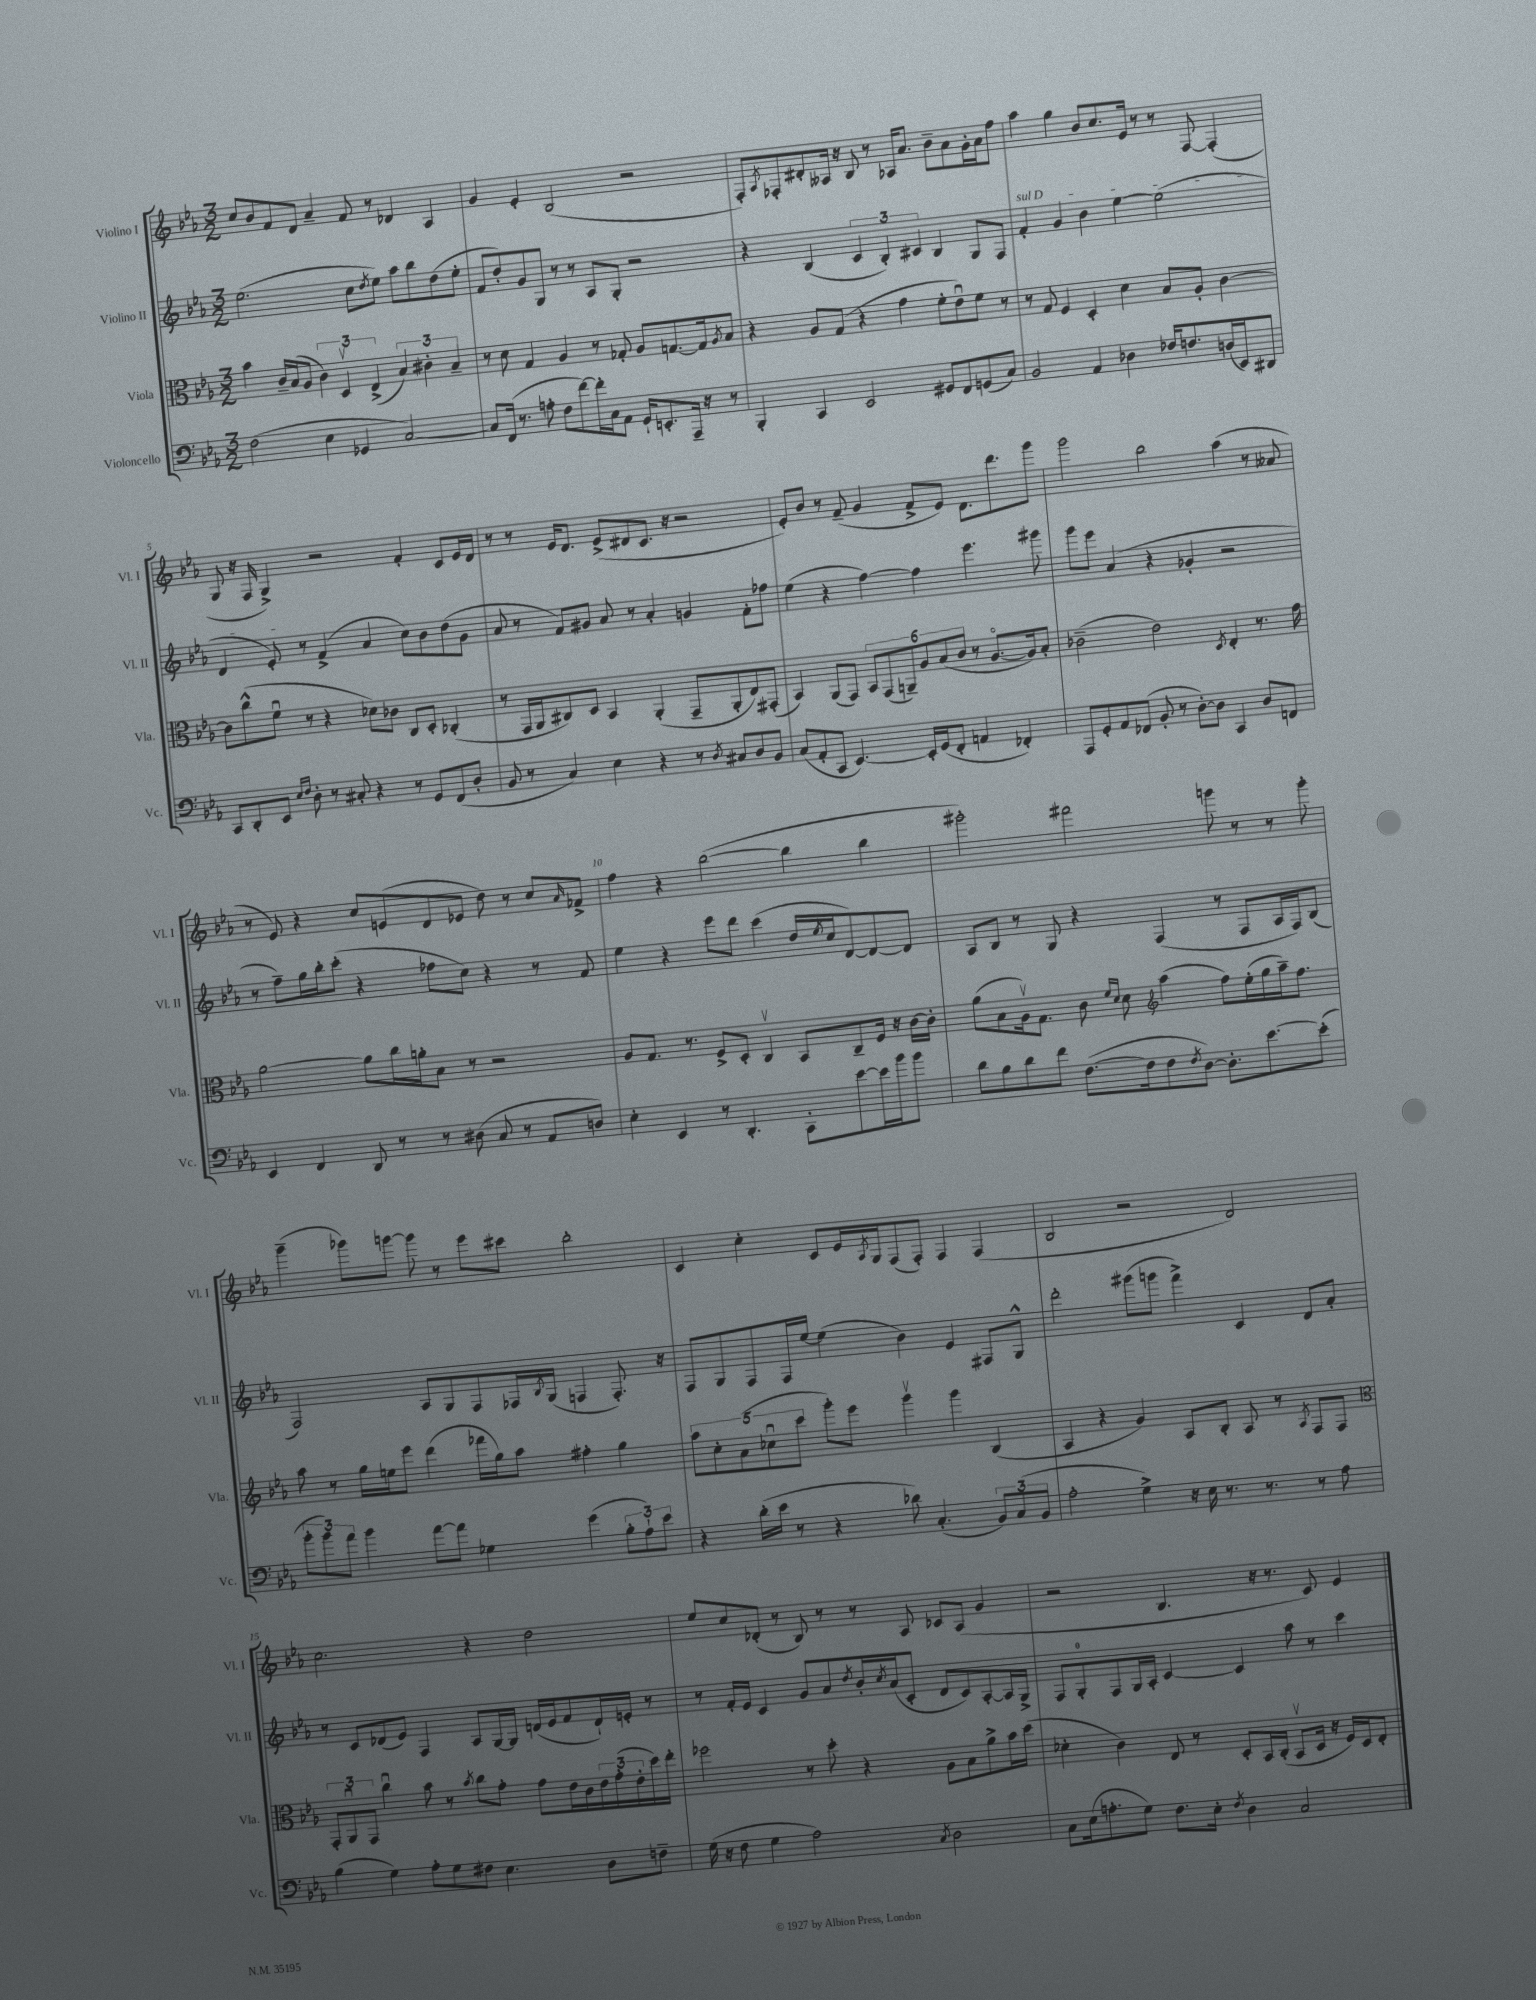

**kern	**kern	**kern	**kern
*part4	*part3	*part2	*part1
*staff4	*staff3	*staff2	*staff1
*I"Violoncello	*I"Viola	*I"Violino II	*I"Violino I
*I'Vc.	*I'Vla.	*I'Vl. II	*I'Vl. I
*clefF4	*clefC3	*clefG2	*clefG2
*k[b-e-a-]	*k[b-e-a-]	*k[b-e-a-]	*k[b-e-a-]
*M3/2	*M3/2	*M3/2	*M3/2
=1	=1	=1	=1
(2F\	4b-\	(2.ee-\	8cc/L
.	.	.	8b-/
.	16c~/LL	.	8f/
.	(16B-/J	.	.
.	8A-/J	.	8d/J
4E-\	6c\)	.	4a-~/
.	6Dv/	.	.
4GG-X/	.	8cc\L	8f/
.	(6E-^/	.	.
.	.	8qdd/	.
.	.	8ee-\J)	8r
[2C/)	6B-/)	8aa-\L	4d-X/
.	.	8bb-\	.
.	6c#X'\	.	.
.	.	(8dd\	4A-/
.	6B-~/	.	.
.	.	8ee-'\J	.
=2	=2	=2	=2
8C/L]	8r	8f/L	4g/
(16FF/Jk	8d\	8dd'/)	.
8.r	.	.	.
.	4G/	8g/	4e-'/
8An'\	.	8G/J	.
8F\L	4A-/	8r	(2B-/
[8f\)	.	8r	.
16f'\L]	8r	8A-/L	.
16C\J	.	.	.
8AA-\J	8G-X'/	8G'/J	.
16GG`/KL	8A-/L	2r	2r
8.EEn'/	.	.	.
.	[8.Gn/	.	.
16AAA-~/Jk	.	.	.
16r	16G/k]	.	.
.	8qA-/	.	.
8r	8B-/J	.	.
=3	=3	=3	=3
4BBB-'/	4r	4r	8F'/L)
.	.	.	8qA-/
.	.	.	8F-X'/
4CC/	8A-/L	(4B-/	8d#X'/
.	(8G/J	.	16A--X/Jk
.	.	.	16r
2EE-/	4r	6c/	8B-/
.	.	.	8r
.	.	6B-'/)	.
.	4g\	.	16A-X/KL
.	.	.	8.a-/J
.	.	6c#X/	.
8GG#X/L	8f'\L	4B-/	8b-~\L
8FF/	8e-u\)	.	8a-\
(8GGn/	8f\J	8G/L	16g'\L
.	.	.	16a-\J
8C/J)	8r	8F/J	8ff\J
=4	=4	=4	=4
!	!	!LO:TX:a:i:t=sul D	!
2BB-/	8r	4f'/	4aa-\
.	8G/	.	.
.	4F/	4g/	4gg\
4AA-/	4D'/	4b-\	8b-/L
.	.	.	8.cc/
4D-X\	4d\	[4ee-\	.
.	.	.	16e-/Jk
.	.	.	8r
16F-X/KL	8B-/L	(2ee-\]	8r
8.Fn/	.	.	.
.	8A-'/J	.	[8F/
(16Dn/L	[4c\	.	(4F'/]
16EE-/J)	.	.	.
8DD#X/J	.	.	.
!!LO:LB:g=z
=5	=5	=5	=5
8CC/L	8c\L]	4d/	8G/
8DD'/	(8cc^^\	.	16r
.	.	.	16F/
8EE-/J	8fu\J	8e-'/)	4G^/)
16qqE-/LL	.	.	.
16qqF/JJ	.	.	.
8D'\	8r	8r	.
8r	4r	(4f^/	2r
8C#X'/	.	.	.
4r	8d-X\L)	4a-/	.
.	8c-X\J	.	.
8r	8C/L	8cc\L)	4f'/
8GG/L	8D'/J	8b-\	.
(8FF/	(4C-X'/	(8dd\	8c/L
8D'/J	.	8g\J	16e-/L
.	.	.	16d/JJ
=6	=6	=6	=6
8BB-/	8r	8a-/	8r
8r	16GG/LL	8r	8r
.	16AA-/J	.	.
4C/)	8C#X/)	8f/L)	16e-/KL
.	.	.	8.d/J
.	8D/J	8g#X/J	.
4E-\	4BB-/	8a-/	(8e-^/L
.	.	8r	8d#X/
4r	(4AA-'/	4a-'/	8.c/J
.	.	.	16r
8r	8GG~/L	4gn/	2r
8qD/	.	.	.
8C#X/L	8AA-'/	.	.
8D/	8E-/)	8f'\L	.
8BB-/J	(8GG#X'/J	8ff-X\J	.
=7	=7	=7	=7
(8C/L	4BB-/)	(4ee-\	8e-'/L)
8AA-'/	.	.	8b-/J
8CC/J	(8AA-/L	4r	8r
[4.EE-/)	8GG/J)	.	(8f~/
.	12BB-/L	[4ff\)	4g/
.	(12GG/	.	.
.	12AAn~/)	.	.
16EE-'/LL]	12A-/	4ff\]	8f^/L
(16GG/J	.	.	.
.	(12B-/	.	.
8FF'/J	.	.	8e-/J)
.	12c/J	.	.
4AAn/	8r	4.eee-\	8.d\L
.	[8.A-/L	.	.
.	.	.	8.ddd\
4FF-X'/)	.	.	.
.	16A-/k])	.	.
.	8B-'/J	8ggg#X\	8ggg\J
=8	=8	=8	=8
8AAA-/L	(2c-X~\	8ggg\L	2ggg\
8GG'/	.	8eee-\J	.
8AA-/	.	(4a-/	.
(8FF-X/J	.	.	.
8BB-'/	2e-\)	4r	2bb-\
8r	.	.	.
[8D'\L)	.	4g-X'/	.
8D\J]	.	.	.
.	8qD/	.	.
4CC/	4E-'/	2r	(4aa-\
8D/L	8.r	.	8r
8FFn/J	.	.	8a--X/
.	16g\	.	.
!!LO:LB:g=z
=9	=9	=9	=9
4EE-/	[2a-\	8r	8r
.	.	8ff~\L)	8e-/)
4FF/	.	16gg\L	4r
.	.	16bb-'\J	.
.	.	(8ccc'\J	.
8DD/	8a-\L]	4r	8cc/L
8r	16cc\L	.	(8en/
.	16an'\J	.	.
8r	8B-\J	8ff-X\L	8d/
(8D#X\	8r	8cc\J)	8e-X/J
8C/	2r	4r	8dd\)
8r	.	.	8r
8AA-/L	.	8r	8cc/L
.	.	.	16qqa-/
8Dn/J)	.	8f/	8f-X^/J
=10	=10	=10	=10
4E-'\	8A-/L	4ee-\	4ff\
.	8.G/J	.	.
4EE-/	.	4r	4r
.	8.r	.	.
8r	8F^/L	8eee-\L	([2bb-\
4.DD'/	8D'/J	8ddd\J	.
.	4Cv/	(4ccc\	.
8CC'\L	8BB-/L	16dd/LL	4bb-\]
.	.	8qee-/	.
.	.	16cc/J	.
[8e-\	8C~/	[8d/)	.
16e-\L]	16F/Jk	8d/_	4bb-\
16b-\J	16r	.	.
8b-\J	[16c\LL	8d/J]	.
.	16c'\JJ]	.	.
=11	=11	=11	=11
8d\L	(8a-\L	8A-/L	2ggg#X'\)
8B-\	8B-\	8B-/J	.
8d\	16A-v\k)	8r	.
.	8.G\J	.	.
8f\J	.	8G/	.
([8.F\L	8c\	4r	2fff#X\
.	16qqf/LL	.	.
.	16qqd/JJ	.	.
.	8d\	.	.
16F\k]	.	.	.
*	*clefG2	*	*
8F\	(4aa-\	(4F/	.
8qF/	.	.	.
[8D\J)	.	.	.
8.D'\L]	8ff\L)	8r	8gggn\
.	(16ee-'\L	8F/L	8r
[8.e-\	16gg\	.	.
.	16aa-~\J)	16A-/L	8r
.	8.ff\J	16F/J)	.
(8e-'\J]	.	(8B-/J	8ggg'\
!!LO:LB:g=z
=12	=12	=12	=12
12b-'\L	8aa-\	2F/)	(4ggg~\
12b-\)	.	.	.
.	8r	.	.
12a-\J	.	.	.
4b-\	16gg\LL	.	8ggg-X\L)
.	16een\J	.	.
.	8eee-\J	.	[8gggn\J
[8a-\L	(4ddd\	8A-/L	8ggg\]
8a-\J]	.	8G/	8r
4G-X\	16fff-X\LL	8F/	8eee-\L
.	16gg\J)	.	.
.	8aa-\J	16F-X/L	8ccc#X\J
.	.	8qB-/	.
.	.	(16G/JJ	.
(4g\	4ff#X'\	4Fn/	2bb-'\
12B-'\L	4gg\	8.F'/)	.
12A-`\)	.	.	.
12e-\J	.	.	.
.	.	16r	.
=13	=13	=13	=13
4r	10aa-\L	8F/L	4c/
.	10cc'\	.	.
.	.	8G/	.
.	(10a-\	.	.
(16d'\LL	.	8F/	4cc'\
.	10cc-Xu\	.	.
16e-\JJ	.	.	.
8r	.	16F/L	.
.	10ccc\J	.	.
.	.	[16ee-/JJ	.
4r	8ggg'\L)	(4ee-\]	8c/L
.	8eee-\J	.	16e-/L
.	.	.	8qA-/
.	.	.	16G/J
8d-X\)	4gggv\	4b-\)	(8F/
(4.C'/	.	.	8F'/J)
.	4ggg\	4e-/	4F/
12BB-/L)	(4B-/	8F#X/L	(4F/
(12C/	.	.	.
.	.	8G^^/J	.
12BB-/J	.	.	.
=14	=14	=14	=14
2A-'\	4A-/	2ddd'\	2B-/
.	4r	.	.
4G^\)	4g/)	(8ggg#X\L	2r
.	.	8gggn\J	.
16r	8A-/L	4fff^\)	.
16E-\	.	.	.
8.r	8B-'/J	.	.
.	8A-/	4c/	2d/)
8.r	.	.	.
.	8r	.	.
.	8qA-/	.	.
8r	8F/L	8d/L	.
8A-\	8F/J	8a-'/J	.
!!LO:LB:g=z
=15	=15	=15	=15
*	*clefC3	*	*
(4B-\	12GG'/L	8r	2.cc\
.	12AA-u/	.	.
.	.	8c/L	.
.	12GG/J	.	.
4G\)	4ccu\	(8d-X/	.
.	.	8e-/J)	.
8A-'\L	8b-\	4F/	.
8G\	8r	.	.
.	8qb-/	.	.
8F#X\J	8cc\L	8A-/L	4r
4.E-\	8g'\J	[16G/L	.
.	.	16G/JJ]	.
.	8g\L	(16dn/LL	2dd\
.	.	16e-/J	.
.	16e-\L	8f/	.
.	16c\	.	.
8D\L	24e-\	16d`/L)	.
.	(24g'\	.	.
.	.	16en'/JJ	.
.	24e-'\	.	.
8Fn~\J	16dd\)	8r	.
.	16ee-'\JJ	.	.
=16	=16	=16	=16
(16G\	2ff-X\	8r	8ee-/L
16r	.	.	.
8F\	.	16f'/LL	8cc/
.	.	16e-/JJ	.
4G\	.	4c/	(8d-X'/J
.	.	.	8r
2A-\)	8r	8g/L	8B-/)
.	8dd'\	8a-/	8r
.	.	8qdd/	.
.	4r	16b-'/L	8r
.	.	8qcc/	.
.	.	(16a-/J	.
.	.	8c'/J	8A-/
8qC/	.	.	.
2D\	8A-\L	8d/L	8c-X/L
.	8B-\	8c/)	(8A-/J
.	8a-^\	[8A-'/	4g/
.	16b-\L	16A-/L]	.
.	(16dd\JJ	16G^/JJ	.
=17	=17	=17	=17
8C\L	4d-X'\	8F/L	2r
(16E-\k	.	8G'/	.
8.An'\	.	.	.
.	4c\)	8F/	.
8G\J)	.	16G/L	.
.	.	16A-'/JJ	.
8.F\L	8E-/	[4c/	4.B-/
.	8r	.	.
16E-'\Jk	.	.	.
8qF/	.	.	.
4D\	8D'/L	4c/]	.
.	16BB-/L	.	16r
.	(16C'/JJ	.	8.r
2C/	8BB-v/L	8aa-\	.
.	16D/Jk	8r	8c/)
.	16r	.	.
.	16F/LL)	4ccc\	4e-/
.	16D/J	.	.
.	8E-'/J	.	.
==	==	==	==
*-	*-	*-	*-
